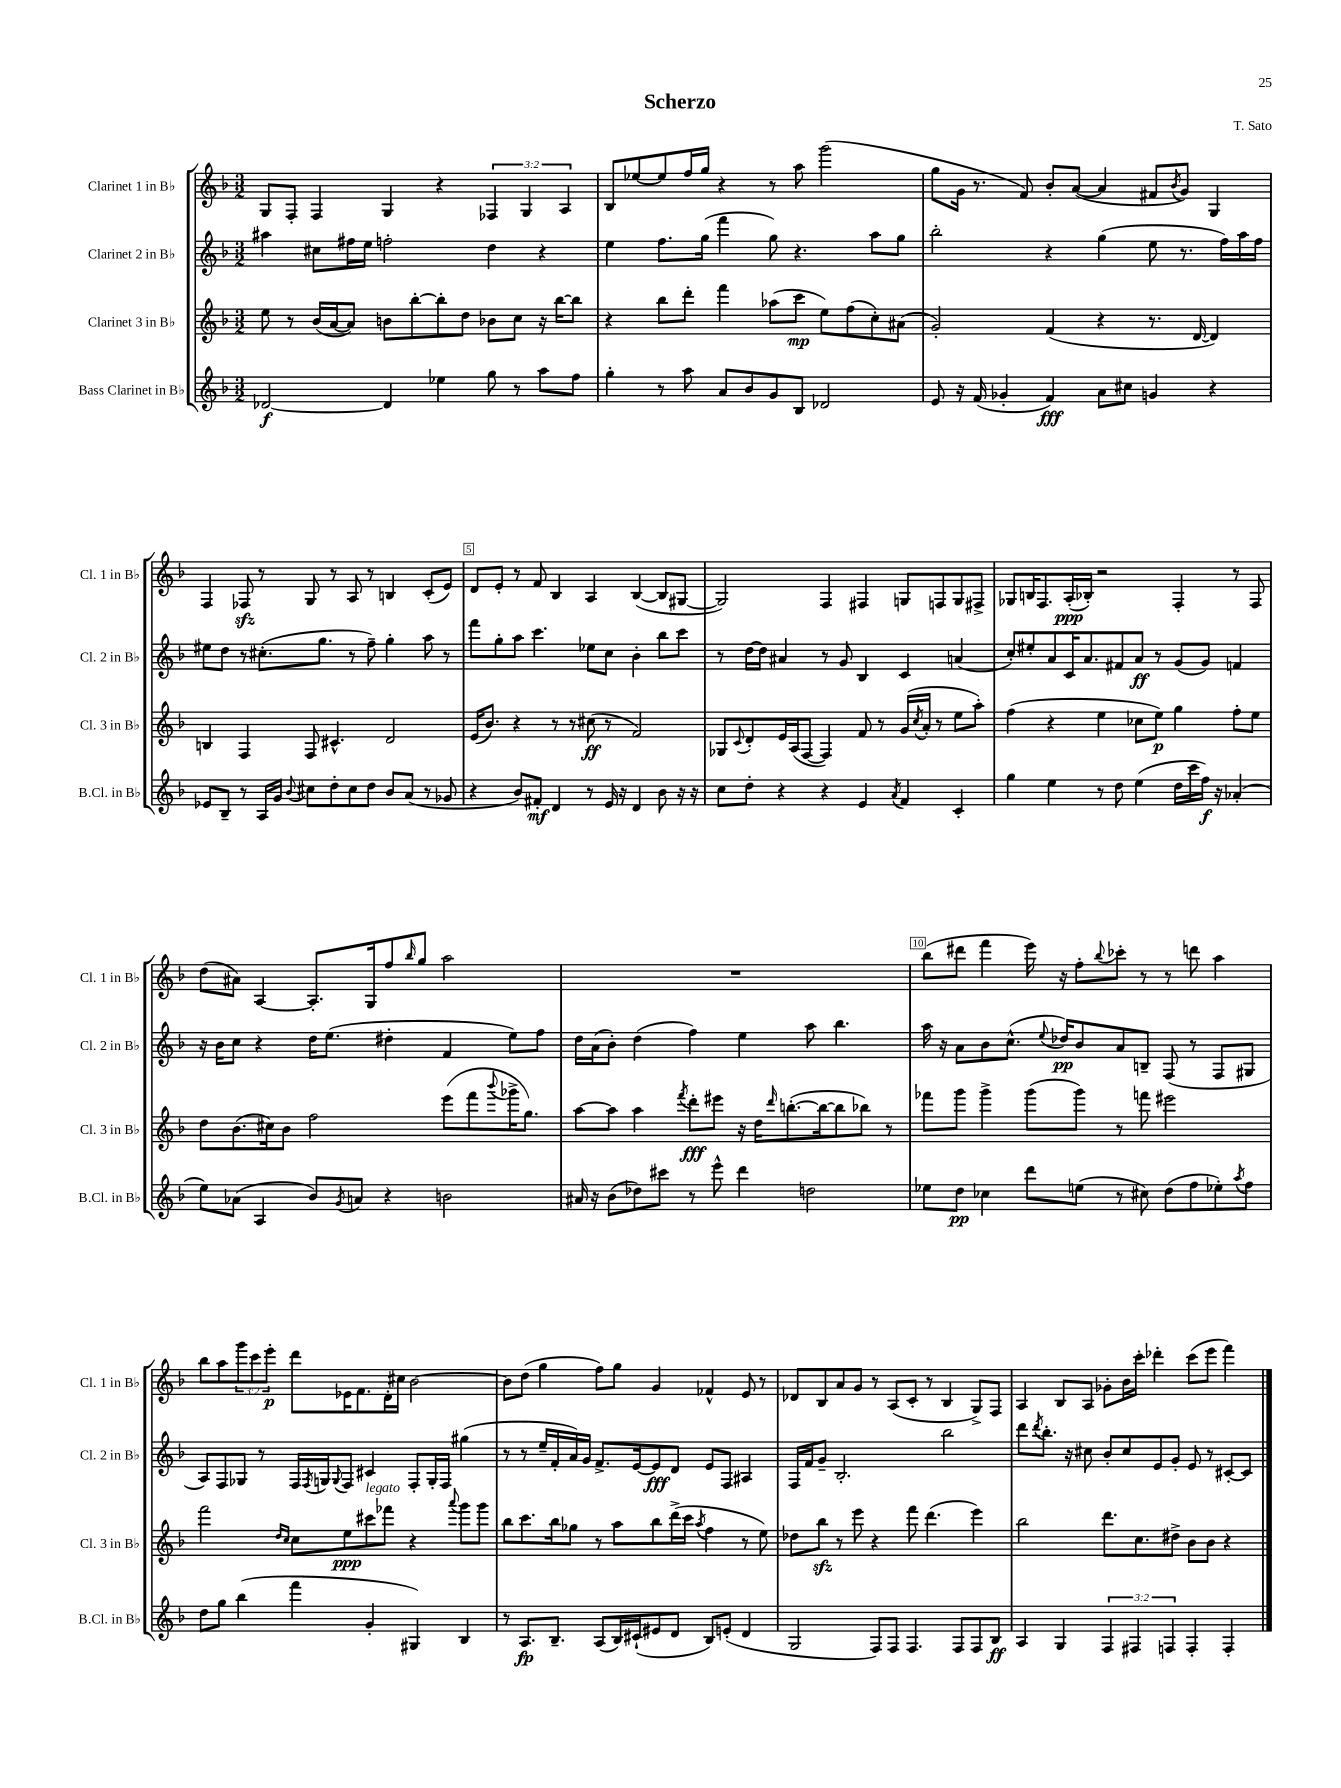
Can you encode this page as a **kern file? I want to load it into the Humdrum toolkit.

**kern	**kern	**kern	**kern
*staff4	*staff3	*staff2	*staff1
*clefG2	*clefG2	*clefG2	*clefG2
*k[b-]	*k[b-]	*k[b-]	*k[b-]
*M3/2	*M3/2	*M3/2	*M3/2
[2d-/	8ee\	4aa#\	8G/L
.	8r	.	8F'/J
.	(16b-/LL	8cc#\L	4F/
.	[16a/J	.	.
.	8a/]J)	16ff#\L	.
.	.	16ee\JJ	.
4d-/]	8b\L	2ff'\	4G/
.	[8bb-'\	.	.
4ee-\	8bb-'\]	.	4r
.	8dd\J	.	.
8gg\	8b-\L	4dd\	6F-/
8r	8cc\J	.	.
.	.	.	6G/
8aa\L	16r	4r	.
.	[16bb-\LK	.	.
.	.	.	6A/
8ff\J	8bb-\]J	.	.
=	=	=	=
4gg'\	4r	4ee\	8B-/L
.	.	.	[8ee-/
8r	8bb-\L	8.ff\L	8ee-/]
8aa\	8ddd'\J	.	16ff/L
.	.	(16gg\Jk	16gg/JJ
8a/L	4fff\	4fff\	4r
8b-/	.	.	.
8g/	(8aa-\L	8gg\)	8r
8B-/J	8ccc\J	4.r	8aa\
2d-/	8ee\L)	.	(2ggg\
.	(8ff\	.	.
.	8cc'\)	8aa\L	.
.	(8a#\J	8gg\J	.
=	=	=	=
8e/	2g'/)	2bb-'\	8gg\L
16r	.	.	16g\Jk
(16f/	.	.	8.r
4g-'/	.	.	.
.	.	.	8f/)
4f/)	(4f/	4r	8b-'/L
.	.	.	([8a/J
8a\L	4r	(4gg\	4a/]
8cc#\J	.	.	.
4g/	8.r	8ee\	8f#/L
.	.	.	8qb-/
.	.	8.r	8g/J)
.	[16d/	.	.
4r	4d/])	.	4G/
.	.	16ff\LL)	.
.	.	16aa\	.
.	.	16ff\JJ	.
=	=	=	=
8e-/L	4B/	8ee#\L	4F/
8B-~/J	.	8dd\J	.
8r	4F/	8r	8F-/
16A/LL	.	(8.cc#'\L	8r
16g/JJ	.	.	.
8qqb-/	.	.	.
8cc#\L	8F/	.	8G/
.	.	8.gg\J	.
8dd'\	4.c#^^/	.	8r
8cc#\	.	8r	8A/
8dd\J	.	8ff~\)	8r
8b-/L	2d/	4gg'\	4B/
(8a/J	.	.	.
8r	.	8aa\	(8c'/L
8g-/	.	8r	8e/J)
=	=	=	=
4r	(16e/LK	8fff\L	8d/L
.	8.b-/J)	.	.
.	.	8gg'\	8e'/J
8b-/L)	4r	8aa\J	8r
8f#'/J	.	4.ccc\	8f/
4d/	8r	.	4B-/
.	8r	.	.
8r	(8cc#\	8ee-\L	4A/
16e/	8r	8cc\J	.
16r	.	.	.
4d/	2f/)	4b-'\	([4B-/
8b-\	.	8bb-\L	8B-/]L
16r	.	8ccc\J	[8G#/J
16r	.	.	.
=	=	=	=
8cc\L	8G-/L	8r	2G#/])
.	8qqc/	.	.
8dd'\J	8d'/	[16dd\LL	.
.	.	16dd\]JJ	.
4r	16e/L	4a#/	.
.	(16A/J	.	.
.	[8F/J	.	.
4r	4F/])	8r	4F/
.	.	8g/	.
4e/	8f/	4B-/	4F#/
.	8r	.	.
8qa/	.	.	.
4f/	(16g/LL	4c/	8G/L
.	8qcc/	.	.
.	16a'/JJ	.	.
.	8r	.	8F/
4c'/	8ee\L	(4a/	8G/
.	8aa'\J)	.	8F#^/J
=	=	=	=
4gg\	(4ff\	8cc'/L)	8G-/L
.	.	8ee#'/	16B/K
.	.	.	8.F/
4ee\	4r	8a/	.
.	.	16c/K	(16A'/L
.	.	8.a/	16B-'/JJ)
8r	4ee\	.	2r
8dd\	.	8f#/	.
(4ee\	8cc-\L	8a/J	.
.	8ee\J)	8r	.
16dd\LL	4gg\	(8g/L	4F'/
16ccc\	.	.	.
16ff\JJ)	.	8g/J)	.
16r	.	.	.
(4a-'/	8ff'\L	4f/	8r
.	8ee\J	.	8F/
=	=	=	=
8ee\L)	8dd\L	16r	(8dd\L
.	.	16b-\LK	.
(8a-\J	(8.b-\	8cc\J	8a#\J)
4A/	.	4r	[4A/
.	16cc#\k)	.	.
.	8b-\J	.	.
8b-/L)	2ff\	16dd\LK	8.A'/]L
.	.	(8.ee\J	.
8qg/	.	.	.
8a/J	.	.	.
.	.	.	16G/k
4r	.	4dd#'\	8ff/
.	.	.	16qqbb-/
.	.	.	8gg/J
2b\	(8eee\L	4f/	2aa\
.	8fff\	.	.
.	8qqbbb-/	.	.
.	16ggg-^\K	8ee\L)	.
.	8.gg\J)	.	.
.	.	8ff\J	.
=	=	=	=
16a#/	[8aa\L	16dd\LL	1.r
16r	.	(16a\J	.
(8b-\L	8aa\]J	8b-'\J)	.
8dd-\)	4aa\	(4dd\	.
8ccc#\J	.	.	.
.	8qfff/	.	.
8r	8ddd'\L	4ff\)	.
8eee^^\	8eee#\J	.	.
4ddd\	16r	4ee\	.
.	16dd\LK	.	.
.	16qqddd/	.	.
.	([8.bb'\	.	.
2dd\	.	8aa\	.
.	16bb\_k	.	.
.	8bb\]	4.bb-\	.
.	8bb-\J)	.	.
.	8r	.	.
=	=	=	=
8ee-\L	8fff-\L	16aa\	(8bb-\L
.	.	16r	.
8dd\J	8ggg\J	8a\L	8ddd#\J
4cc-\	4ggg^\	8b-\	4fff\
.	.	(8.cc^^\J	.
8ddd\L	(8ggg\L	.	16eee\)
.	.	8qqee/	.
.	.	16dd-/LK)	16r
(8ee\J	8ggg\J)	8b-/	8ff'\L
.	.	.	8qqbb-/
8r	8r	8a/	8ccc-'\J
8cc#\)	8fff\	8B~/J	8r
(8dd\L	2eee#\	(8F/	8r
8ff\	.	8r	8ddd\
8ee-'\)	.	8F/L	4aa\
8qaa/	.	.	.
8ff\J	.	8G#/J	.
=	=	=	=
8dd\L	2fff\	8A/L)	8bb-\L
8gg\J	.	8F/	8aa\
(4bb-\	.	8G-/J	12ggg\
.	.	.	12ccc\
.	.	8r	.
.	.	.	12eee'\J
.	16qqdd/LL	.	.
.	16qqcc/JJ	.	.
4fff\	8cc\L	16F/LL	8ddd\L
.	.	8qF/	.
.	.	16G/J	.
.	.	8qqG/	.
.	8ee\	8F/J	16e-\K
.	.	.	8.f\
4g'/	8ccc#\	4c#/	.
.	8fff-\J	.	16d'\L
.	.	.	16cc#\JJ
4G#/)	4r	8F'/L	[2b-\
.	.	16G'/L	.
.	.	16F/JJ	.
.	8qqaaa/	.	.
4B-/	8ggg\L	(4gg#\	.
.	8ggg\J	.	.
=	=	=	=
8r	8bb-\L	8r	8b-\]L
8.A/L	8.ccc\	8r	(8dd\J
.	.	16ee~/LL	4gg\
8.B-~/J	16bb-\k	16f'/	.
.	8gg-\J	16a/)	.
.	.	16g/JJ	.
(8A/L	8r	8.f^/L	8ff\L)
16B-/L)	8aa\L	.	8gg\J
(16c#`/J	.	[16e/k	.
8e#/	8bb-\	8e/]	4g/
8d/J	(16ddd^\L	8d/J	.
.	16ccc\JJ	.	.
.	8qaa/	.	.
8B-/L)	4ff\	8e/L	4f-^^/
(8e'/J	.	8F/J	.
4d/	8r	4A#/	8e/
.	8ee\)	.	8r
=	=	=	=
2G/	8dd-\L	16F/LL	8d-/L
.	.	16f/J	.
.	8bb-\J	8g~/J	8B-/
.	8r	2.B-'/	8a/
.	8eee\	.	8g/J
8F/L)	4r	.	8r
8F/J	.	.	(8A/L
4.F/	8fff\	.	8c'/J
.	(4.ddd\	.	8r
.	.	2bb-\	4B-/
8F/L	.	.	.
8F/	4eee\)	.	8G^/L)
8B-/J	.	.	8F/J
=	=	=	=
4A/	2bb-\	8ddd\L	4A/
.	.	8qddd/	.
.	.	8.bb-'\J	.
4G/	.	.	8B-/L
.	.	16r	.
.	.	8cc#\	8A/J
6F/	8.ddd\L	8b-'/L	8g-'\L
.	.	8cc#/	16b-\L
6F#/	.	.	.
.	8.cc\	.	16ccc'\JJ
.	.	8e/	4ddd-'\
6F/	.	.	.
.	8dd#^\J	8g'/J	.
4F'/	8b-\L	8e/	(8ccc\L
.	8b-\J	8r	8eee\J
4F'/	4r	[8c#'/L	4fff\)
.	.	8c#/]J	.
==	==	==	==
*-	*-	*-	*-
